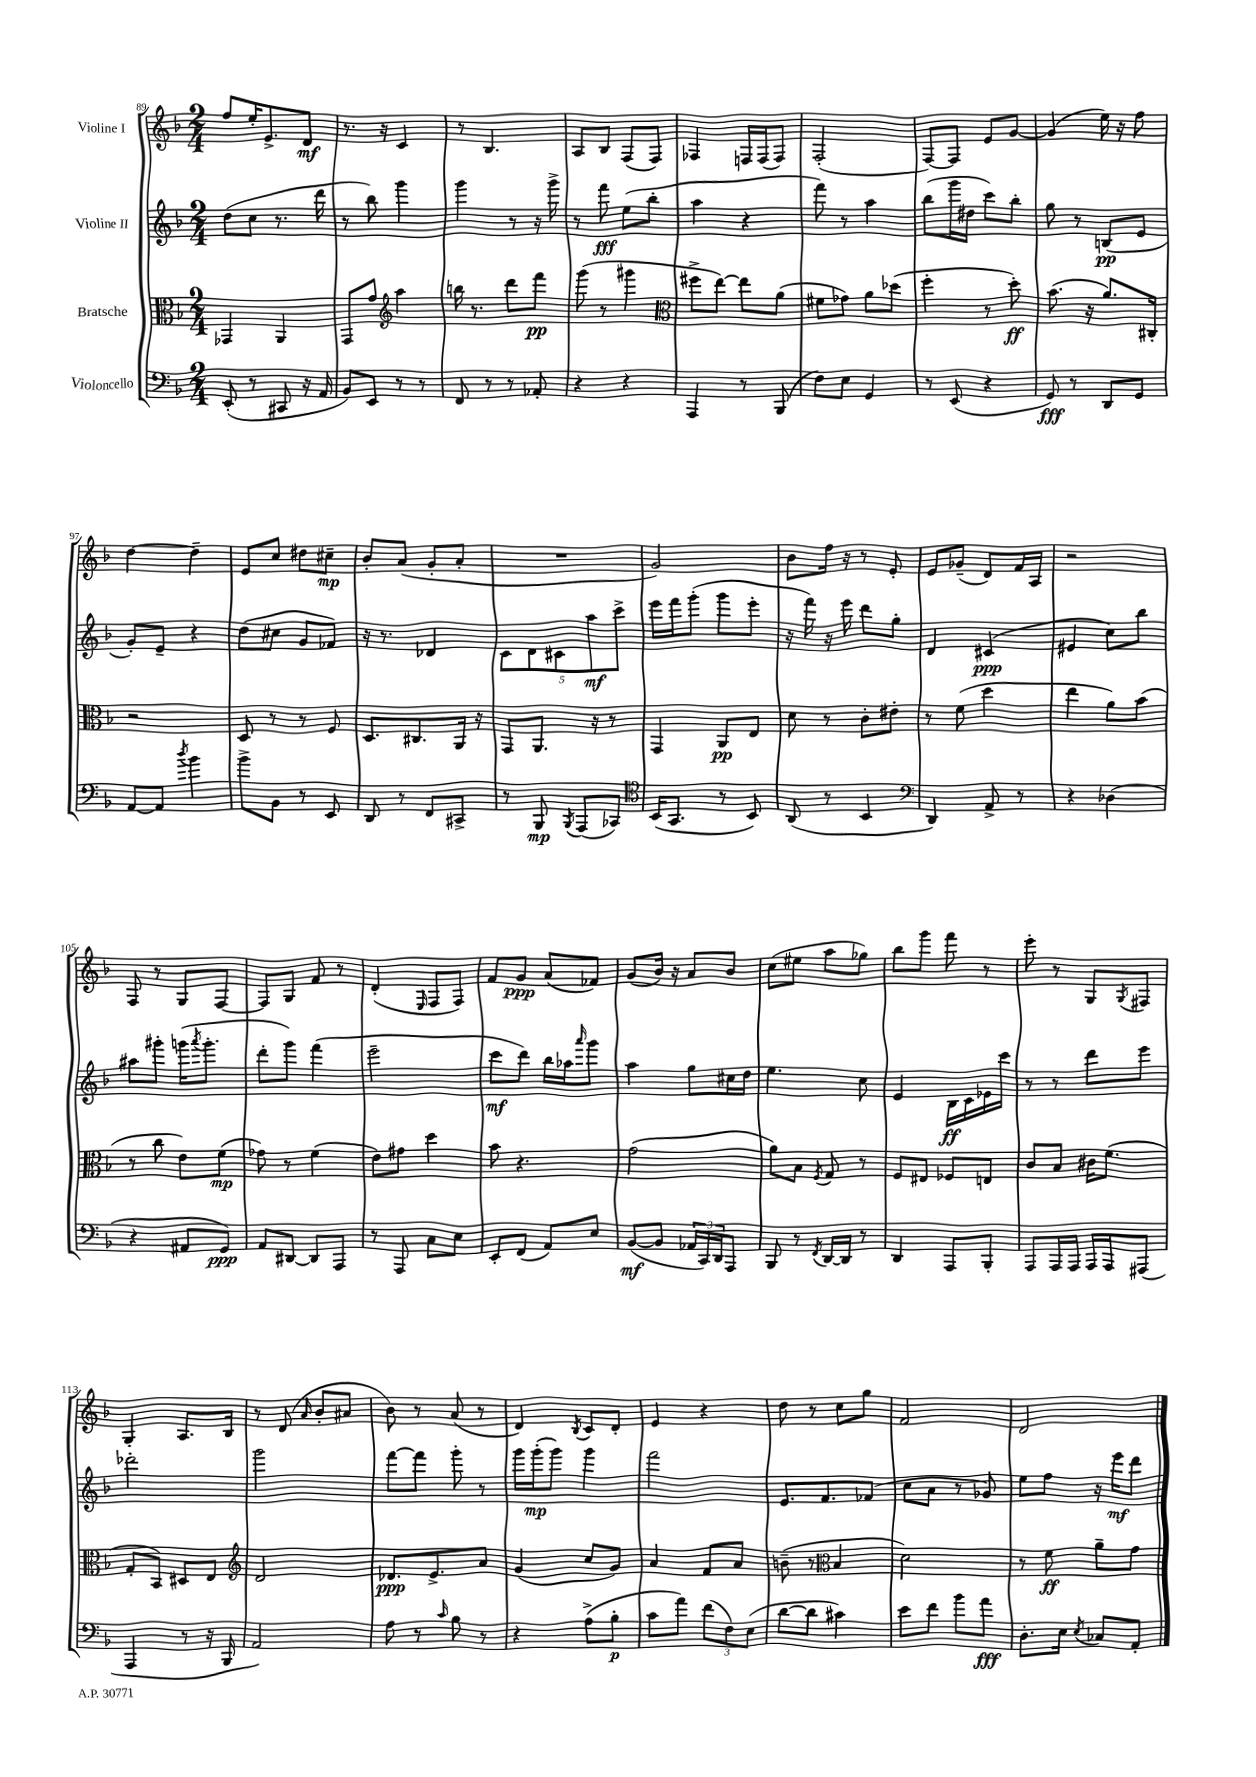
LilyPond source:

<<
\new StaffGroup <<
\new Staff = "s0" \with { instrumentName = "Violine I" } {
    \clef treble \key f \major \numericTimeSignature \time 2/4
    f''8 e''16-. e'8.-> d'8\mf |
    r8. r16 c'4 |
    r8 bes4. |
    a8 bes8 f8( f8) |
    fes4 f16 f16( f8) |
    f2-.( |
    f8~) f8 e'8 g'8~ |
    g'4( e''16) r16 f''8 |
    d''4~ d''4-- |
    e'8 c''8 dis''8 cis''8--\mp |
    bes'8-. a'8( g'8-. a'8-. |
    R2 |
    g'2) |
    bes'8 f''16 r16 r8 e'8-. |
    e'8 ges'8--( d'8) f'16 a16 |
    r2 |
    f8 r8 g8 f8~ |
    f8 g8 f'8 r8 |
    d'4-.( \grace { e16 } f8 f8) |
    f'8 g'8\ppp a'8( fes'8) |
    g'8( bes'16) r16 a'8 bes'8 |
    c''8( eis''8 a''8 ges''8) |
    bes''8 g'''8 f'''8 r8 |
    e'''8-. r8 g8 \acciaccatura { g8 } fis8 |
    g4-. a8. bes16 |
    r8 d'8( \grace { a'16 } bes'8-. ais'8 |
    bes'8) r8 a'8( r8 |
    d'4) \acciaccatura { bes8 } c'8 d'8-. |
    e'4 r4 |
    d''8 r8 c''8 g''8 |
    f'2 |
    d'2 \bar "|." |
}
\new Staff = "s1" \with { instrumentName = "Violine II" } {
    \clef treble \key f \major \numericTimeSignature \time 2/4
    d''8( c''8 r8. d'''16 |
    r8 bes''8) g'''4 |
    g'''4 r8 r16 g'''16-> |
    r8 f'''8\fff e''8( bes''8-. |
    a''4 r4 |
    f'''8) r8 a''4 |
    bes''8( g'''16 dis''16 c'''8) bes''8-. |
    g''8 r8 b8\pp( e'8 |
    g'8-.) e'8-- r4 |
    d''8( cis''8 g'8 fes'8) |
    r16 r8. des'4 |
    \tuplet 5/4 { c'8 d'8 cis'8 a''8\mf c'''8-> } |
    e'''16 f'''16 g'''8-.( g'''8 e'''8-. |
    r16 f'''16) r16 e'''16 d'''8 g''8-. |
    d'4 cis'4\ppp( |
    eis'4 c''8) bes''8 |
    ais''8 gis'''8-. g'''16( \acciaccatura { a'''8 } g'''8.-. |
    d'''8-. g'''8) f'''4( |
    e'''2-- |
    c'''8\mf d'''8) bes''16 aes''16 \grace { a'''16 } g'''8 |
    a''4 g''8 cis''16 d''16 |
    e''4. c''8 |
    e'4 bes16\ff c'16 ees'16 c'''16 |
    r8 r8 d'''8 e'''8 |
    des'''2-. |
    g'''2 |
    f'''8~ f'''8 g'''8-. r8 |
    g'''16 g'''16-.\mp( g'''8) g'''4 |
    f'''2 |
    e'8. f'8. fes'8( |
    c''8 a'8 r8 ges'8) |
    e''8 f''8 r16 e'''16\mf d'''8 \bar "|." |
}
\new Staff = "s2" \with { instrumentName = "Bratsche" } {
    \clef alto \key f \major \numericTimeSignature \time 2/4
    ges,4 a,4 |
    g,8 g'8 \clef treble a''4 |
    b''16 r8. d'''8 f'''8\pp |
    g'''8( r8 gis'''4 |
    \clef alto fis''8-> e''8~) e''8 a'8( |
    fis'8 ges'8) a'8 des''8( |
    f''4-. r8 d''8-.\ff) |
    bes'8.( r16 a'8.) cis16-. |
    r2 |
    d8 r8 r8 f8 |
    d8. cis8. a,16 r16 |
    g,8 a,8. r16 r8 |
    g,4 a,8\pp e8 |
    d'8 r8 c'8-. eis'8-. |
    r8 f'8( d''4 |
    e''4 a'8) bes'8( |
    r8 c''8 e'8) f'8\mp( |
    ges'8) r8 f'4( |
    e'8) gis'8 d''4 |
    bes'8 r4. |
    g'2( |
    a'8) bes8 \acciaccatura { f8 } g8 r8 |
    f8 eis8 fes8 e8 |
    c'8 bes8 cis'16 f'8.( |
    g8-. bes,8) dis8 e8 |
    \clef treble d'2 |
    des'8.\ppp e'8.-> a'8 |
    g'4( c''8 g'8) |
    a'4 f'8 a'8 |
    b'8--( r8 \clef alto bes4 |
    d'2) |
    r8 f'8\ff a'8-- g'8 \bar "|." |
}
\new Staff = "s3" \with { instrumentName = "Violoncello" } {
    \clef bass \key f \major \numericTimeSignature \time 2/4
    e,8-.( r8 cis,8 r16 a,16 |
    bes,8) e,8 r8 r8 |
    f,8 r8 r8 aes,8-. |
    r4 r4 |
    a,,4 r8 bes,,8( |
    f8) e8 g,4 |
    r8 e,8( r4 |
    g,8\fff) r8 d,8 g,8 |
    a,8~ a,8 \acciaccatura { d''8 } bes'4 |
    bes'8-> bes,8 r8 e,8 |
    d,8 r8 f,8 cis,8-> |
    r8 bes,,8\mp \acciaccatura { bes,,8 } a,,8( ces,8) |
    \clef tenor bes,16( g,8. r8 bes,8) |
    a,8( r8 bes,4 |
    \clef bass d,4) a,8-> r8 |
    r4 des4( |
    r4 ais,8 g,8\ppp) |
    a,8 dis,8~ dis,8 a,,8 |
    r8 a,,8 c8 e8 |
    e,8-. f,8( a,8) e8 |
    bes,8~\mf( bes,8 \tuplet 3/2 { aes,16 c,16) d,16 } a,,8 |
    bes,,8 r8 \acciaccatura { f,8 } d,16~ d,16 r8 |
    d,4 a,,8 bes,,8-. |
    a,,8 a,,16 a,,16 a,,16 a,,16 ais,,8( |
    a,,4 r8 r16 bes,,16 |
    a,2) |
    a8 r8 \grace { c'16 } bes8 r8 |
    r4 a8->( bes8-.\p |
    c'8 a'8) \tuplet 3/2 { f'8( f8) e8( } |
    d'8~ d'8 cis'4) |
    e'8 f'8 bes'8 a'8\fff |
    d8.-. e16 \acciaccatura { e8 } ces8 a,8-. \bar "|." |
}
>>
>>
\layout { \context { \Score currentBarNumber = #89 } }
